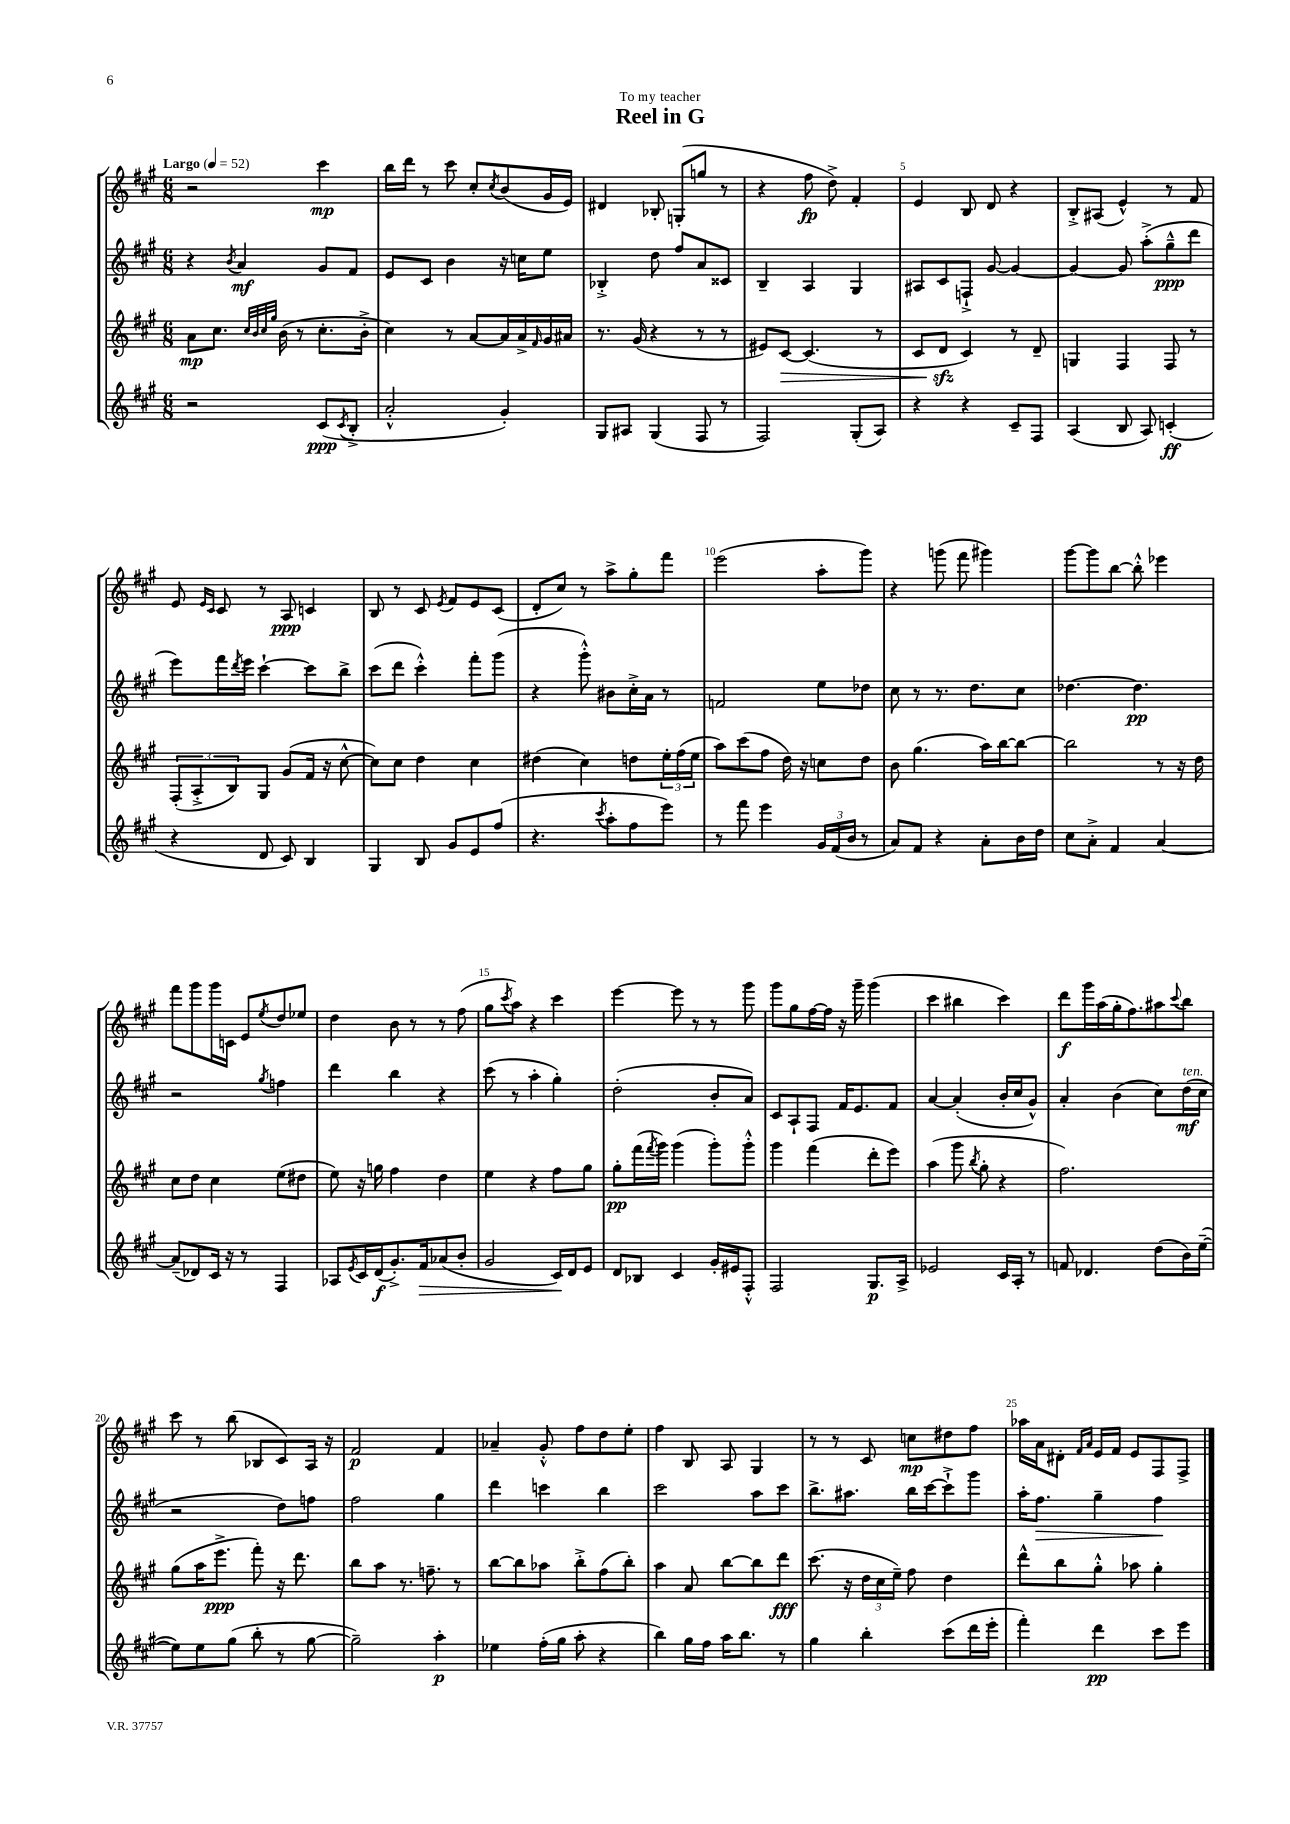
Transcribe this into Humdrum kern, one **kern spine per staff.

**kern	**kern	**kern	**kern
*staff4	*staff3	*staff2	*staff1
*clefG2	*clefG2	*clefG2	*clefG2
*k[f#c#g#]	*k[f#c#g#]	*k[f#c#g#]	*k[f#c#g#]
*M6/8	*M6/8	*M6/8	*M6/8
*MM52	*MM52	*MM52	*MM52
2r	8a\L	4r	2r
.	8.cc#\J	.	.
.	.	8qb/	.
.	.	4a/	.
.	32qqcc#/LLL	.	.
.	32qqb/	.	.
.	32qqcc#/	.	.
.	32qqgg#/JJJ	.	.
.	(16b\	.	.
.	8r	.	.
(8c#/L	8.cc#'\L	8g#/L	4ccc#\
8qc#/	.	.	.
8B'^/J	.	8f#/J	.
.	16b'^\Jk	.	.
=	=	=	=
2a'^^/	4cc#\)	8e/L	16bb\LL
.	.	.	16ddd\JJ
.	.	8c#/J	8r
.	8r	4b\	8ccc#\
.	[8a/L	.	8cc#'/L
.	.	.	8qcc#/
4g#'/)	16a/]L	16r	(8b/
.	16a^/	16cc\LK	.
.	16qqf#/	.	.
.	16g#/	8ee\J	16g#/L
.	16a#/JJ	.	16e/JJ)
=	=	=	=
8G#/L	8.r	4B-'^/	4d#/
8A#/J	.	.	.
.	(16g#/	.	.
(4G#/	4r	8dd\	8B-'/
.	.	8ff#/L	(8G'/L
8F#/	8r	8a/	8gg/J
8r	8r	8c##/J	8r
=	=	=	=
2F#/)	8e#/L)	4B~/	4r
.	[8c#/J	.	.
.	(4.c#/]	4A/	8ff#\
.	.	.	8dd^\)
(8G#'/L	.	4G#/	4f#'/
8A/J)	8r	.	.
=	=	=	=
4r	8c#/L	8A#/L	4e/
.	8d/J	8c#/	.
4r	4c#/)	8F`^/J	8B/
.	.	[8g#/	8d/
8c#~/L	8r	4g#/_	4r
8F#/J	8d~/	.	.
=	=	=	=
(4A/	4G/	4g#/_	8B'^/L
.	.	.	(8A#/J
8B/	4F#/	8g#/]	4e^^/)
8A/)	.	(8aa'^\L	.
(4c'/	8F#/	8gg#~^^\	8r
.	8r	8ddd\J	8f#/
=	=	=	=
4r	(12F#'/L	8eee\L)	8e/
.	12A'^/	.	.
.	.	.	16qqe/LL
.	.	.	16qqc#/JJ
.	.	16fff#\L	8c#/
.	12B/)	.	.
.	.	8qddd/	.
.	.	16eee\JJ	.
8d/	8G#/J	[4ccc#`\	8r
8c#/)	(8g#/L	.	8A/
4B/	16f#/Jk	8ccc#\]L	4c/
.	16r	.	.
.	[8cc#^^\	8bb^\J	.
=	=	=	=
4G#/	8cc#\]L)	(8ccc#\L	8B/
.	8cc#\J	8ddd\J	8r
8B/	4dd\	4ccc#'^^\)	8c#/
.	.	.	8qe/
8g#/L	.	.	8f#/L
8e/	4cc#\	8fff#'\L	8e/
(8ff#/J	.	(8ggg#\J	(8c#/J
=	=	=	=
4.r	(4dd#\	4r	8d'/L
.	.	.	8cc#/J)
.	4cc#\)	8ggg#'^^\)	8r
8qccc#/	.	.	.
8aa'\L	.	8b#\L	8aa^\L
8ff#\	8dd\L	16cc#'^\L	8gg#'\
.	.	16a\JJ	.
8eee\J)	24ee'\L	8r	8fff#\J
.	(24ff#\	.	.
.	24ee\JJ	.	.
=	=	=	=
8r	8aa\L)	2f/	(2eee\
8fff#\	(8ccc#\	.	.
4eee\	8ff#\J	.	.
.	16dd\)	.	.
.	16r	.	.
24g#/LL	8cc\L	8ee\L	8aa'\L
(24f#/	.	.	.
24b/JJ	.	.	.
8r	8dd\J	8dd-\J	8ggg#\J)
=	=	=	=
8a/L)	8b\	8cc#\	4r
8f#/J	(4.gg#\	8r	.
4r	.	8.r	(8ggg\
.	.	.	8fff#\
.	.	8.dd\L	.
8a'\L	16aa\LL)	.	4ggg#\)
.	[16bb\J	.	.
16b\L	8bb\_J	8cc#\J	.
16dd\JJ	.	.	.
=	=	=	=
8cc#\L	2bb\]	[4.dd-\	[8ggg#\L
8a'^\J	.	.	8ggg#\]
4f#/	.	.	[8bb\J
.	.	4.dd-\]	8bb'^^\]
[4a/	8r	.	4eee-\
.	16r	.	.
.	16dd\	.	.
=	=	=	=
(8a~/]L	8cc#\L	2r	8fff#\L
8d-/)	8dd\J	.	8ggg#\
16c#/Jk	4cc#\	.	16ggg#\L
16r	.	.	16c\JJ
8r	.	.	8e/L
.	.	8qgg#/	8qee/
4F#/	(8ee\L	4ff\	8dd/
.	8dd#\J	.	8ee-/J
=	=	=	=
8A-/L	8ee\)	4ddd\	4dd\
8qe/	.	.	.
16c#/L	16r	.	.
(16d/J	16gg\	.	.
8.g#'^/)	4ff#\	4bb\	8b\
.	.	.	8r
16f#/k	.	.	.
(8a-/	4dd\	4r	8r
8b'/J	.	.	(8ff#\
=	=	=	=
2g#/	4ee\	(8ccc#\	8gg#\L
.	.	.	8qccc#/
.	.	8r	8aa\J)
.	4r	4aa'\	4r
16c#/LL)	8ff#\L	4gg#'\)	4ccc#\
16d/J	.	.	.
8e/J	8gg#\J	.	.
=	=	=	=
8d/L	8gg#'\L	(2dd'\	[4eee\
8B-/J	(16fff#\L	.	.
.	8qfff#/	.	.
.	16ggg#\JJ)	.	.
4c#/	(4ggg#\	.	8eee\]
.	.	.	8r
16g#'/LL	8ggg#'\L)	8b'/L	8r
16e#/J	.	.	.
8F#'^^/J	8ggg#'^^\J	8a/J)	8ggg#\
=	=	=	=
2F#/	4ggg#\	8c#/L	8ggg#\L
.	.	8A`/	8gg#\
.	(4fff#\	8F#/J	[16ff#\L
.	.	.	16ff#\]JJ
.	.	16f#/LK	16r
.	.	8.e/	16ggg#~\
8.G#/L	8ddd'\L	.	(4ggg#\
.	8eee\J)	8f#/J	.
16A^/Jk	.	.	.
=	=	=	=
2e-/	(4aa\	[4a/	4ccc#\
.	8ggg#\	(4a'/]	4bb#\
.	8qbb/	.	.
.	8gg#'\	.	.
16c#/LL	4r	16b'/LL	4ccc#\)
16A'/JJ	.	16cc#/J	.
8r	.	8g#^^/J)	.
=	=	=	=
8f/	2.ff#\)	4a'/	8ddd\L
4.d-/	.	.	16ggg#\L
.	.	.	(16aa\
.	.	(4b\	16gg#'\J
.	.	.	8.ff#\)
(8dd\L	.	8cc#\L)	8aa#\
.	.	.	8qqccc#/
16b\L)	.	(16dd\L	8bb\J
([16ee~\JJ	.	16cc#\JJ	.
=	=	=	=
8ee\]L)	(8gg#\L	2r	8ccc#\
8ee\	16aa\K	.	8r
.	8.eee^\J	.	.
(8gg#\J	.	.	(8bb\
8bb'\	8fff#'\)	.	8B-/L
8r	16r	8dd\L)	8c#/)
.	8.ddd\	.	.
[8gg#\	.	8ff\J	16A/Jk
.	.	.	16r
=	=	=	=
2gg#~\])	8bb\L	2ff#\	2f#/
.	8aa\J	.	.
.	8.r	.	.
.	8.ff~\	.	.
4aa'\	.	4gg#\	4f#/
.	8r	.	.
=	=	=	=
4ee-\	[8bb\L	4ddd\	4a-~/
.	8bb\]	.	.
(16ff#'\LL	8aa-\J	4ccc\	8g#'^^/
16gg#\JJ	.	.	.
8aa'\	8bb'^\L	.	8ff#\L
4r	(8ff#\	4bb\	8dd\
.	8bb'\J)	.	8ee'\J
=	=	=	=
4bb\)	4aa\	2ccc#\	4ff#\
16gg#\LL	8a/	.	8B/
16ff#\JJ	.	.	.
16aa\LK	[8bb\L	.	8A/
8.bb\J	.	.	.
.	8bb\]	8aa\L	4G#/
8r	8ddd\J	8ccc#\J	.
=	=	=	=
4gg#\	(8.ccc#\	8.bb^\L	8r
.	.	.	8r
.	16r	8.aa#\J	.
4bb'\	24dd\LL	.	8c#/
.	24cc#\	.	.
.	24ee~\JJ)	.	.
.	8ff#\	16bb\LL	8cc\L
.	.	[16ccc#\J	.
(8ccc#\L	4dd\	8ccc#`^\]	8dd#\
16ddd\L	.	8ggg#\J	8ff#\J
16eee'\JJ	.	.	.
=	=	=	=
4fff#'\)	8ddd^^\L	16aa'\LK	16aa-\LL
.	.	8.ff#\J	16a\J
.	8bb\	.	8d#'\J
.	.	.	16qqf#/LL
.	.	.	16qqa/JJ
4ddd\	8gg#'^^\J	4gg#~\	16e/LL
.	.	.	16f#/JJ
.	8aa-\	.	8e/L
8ccc#\L	4gg#'\	4ff#\	8F#/
8eee\J	.	.	8F#^/J
==	==	==	==
*-	*-	*-	*-
